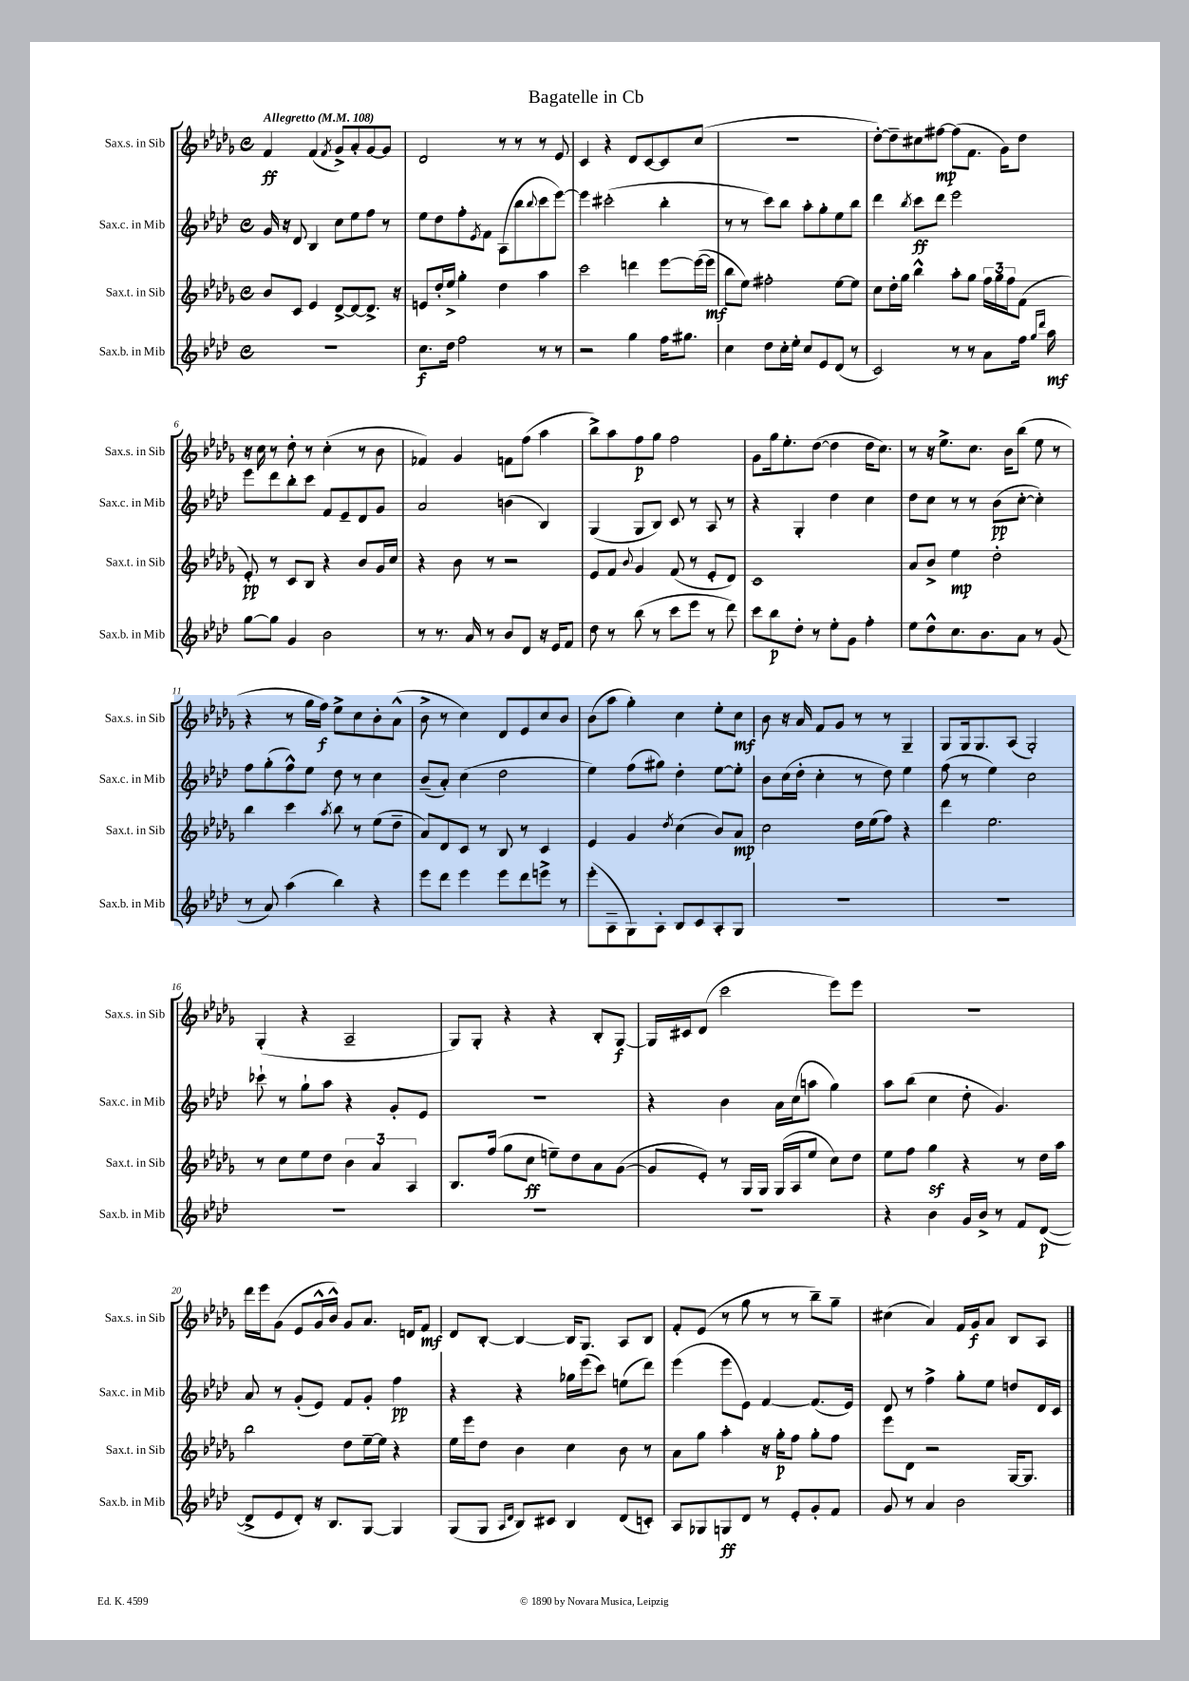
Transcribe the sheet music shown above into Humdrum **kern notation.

**kern	**kern	**kern	**kern
*staff4	*staff3	*staff2	*staff1
*clefG2	*clefG2	*clefG2	*clefG2
*k[b-e-a-d-]	*k[b-e-a-d-g-]	*k[b-e-a-d-]	*k[b-e-a-d-g-]
*M4/4	*M4/4	*M4/4	*M4/4
*met(c)	*met(c)	*met(c)	*met(c)
*MM108	*MM108	*MM108	*MM108
1r	8b-/L	16g/	4f/
.	.	16r	.
.	8c/J	8d-/	.
.	4e-/	4B-/	(4f/
.	.	.	8qf/
.	[8d-^/L	8cc\L	8g-^/L)
.	8d-/_	8ee-\	8a-'/
.	8.d-^/]J	8ff\J	[8g-/
.	.	8r	8g-/]J
.	16r	.	.
=	=	=	=
8.cc\L	8e/L	8ee-\L	2d-/
.	16dd-'/L	8dd-\	.
16dd-\Jk	16ee-^/JJ	.	.
2ff\	4gg-'\	8ff'\	.
.	.	8qe-/	.
.	.	8f\J	.
.	4dd-\	(8A-\L	8r
.	.	8bb-\	8r
.	.	8qqbb-/	.
8r	4aa-\	8ccc\	8r
8r	.	[8eee-\J)	8e-/
=	=	=	=
2r	2ccc\	4eee-\]	4c/
.	.	(2ccc#'\	4r
4gg\	4ddd\	.	8d-/L
.	.	.	[8c/
16ff\LK	[8eee-\L	4bb-'\	8c/]
8.gg#\J	.	.	.
.	(16eee-\_L	.	(8cc/J
.	16eee-\]JJ	.	.
=	=	=	=
4cc\	8bb-\L	8r	1r
.	8ee-\J)	8r	.
8dd-\L	2ff#'\	8ccc\L)	.
16cc'\L	.	8bb-\J	.
16ee-'\JJ	.	.	.
8cc/L	.	8aa-'\L	.
8e-/	.	8gg'\	.
(8d-/J	[8ee-\L	8ee-\	.
8r	8ee-\]J	8bb-\J	.
=	=	=	=
2c/)	8cc\L	4ddd-\	[8dd-'\L)
.	16dd-'\L	.	8dd-~\]
.	16gg-\JJ	.	.
.	.	8qbb-/	.
.	4bb-^^\	8ccc\L	8cc#\
.	.	8ddd-\J	[8ff#\J
8r	8aa-'\L	2eee-\	(8ff#\]L
8r	8gg-\J	.	8.f\J
8a-\L	24ff\LL	.	.
.	24gg-\	.	.
.	.	.	16g-\LK)
.	24ff\J	.	.
16ff\Jk	(8f\J	.	8dd-\J
16qqgg/LL	.	.	.
16qqddd-/JJ	.	.	.
16aa-\	.	.	.
=	=	=	=
[8gg\L	8e-'/)	8eee-\L	16r
.	.	.	16cc\
8gg\]J	8r	8ddd-\	8r
4g/	8c/L	8bb-'\	8dd-'\
.	8B-/J	8ccc\J	8r
2b-\	4r	8f/L	(4cc'\
.	.	8e-~/	.
.	8b-/L	8d-/	8r
.	16g-/L	8g/J	8b-\
.	16cc/JJ	.	.
=	=	=	=
8r	4r	2a-/	4f-/)
8.r	.	.	.
.	8b-\	.	4g-/
16a-/	.	.	.
8r	8r	.	.
8b-/L	2r	(4b\	8f\L
8d-/J	.	.	(8ff\J
16r	.	4B-/)	4aa-\
16e-/LK	.	.	.
8f/J	.	.	.
=	=	=	=
8dd-\	8e-/L	(4G/	8bb-^\L)
8r	8f/J	.	8aa-\
.	8qqb-/	.	.
(8bb-\	4g-/	8G/L	8ff\
8r	.	8B-/J)	8gg-\J
8ccc\L	(8f/	8c/	2ff\
8eee-\J	8r	8r	.
8r	8e-'/L	8A-/	.
8ddd-\)	8d-/J)	8r	.
=	=	=	=
8ccc\L	1c	4r	8g-\L
8bb-\	.	.	16gg-\k
.	.	.	8.ee-'\
8dd-'\J	.	4G'/	.
8r	.	.	([8dd-\J
8ee-'\L	.	4dd-\	4dd-\]
8g\J	.	.	.
4ff'\	.	4cc\	16dd-\LK
.	.	.	8.cc\J)
=	=	=	=
8ee-\L	8a-/L	8dd-\L	8r
8dd-^^\	8b-^/J	8cc\J	16r
.	.	.	8.ee-^\L
8.cc\	4ee-\	8r	.
.	.	8r	8.cc\J
8.b-\	.	.	.
.	2dd-'\	(8b-\L	.
.	.	.	16b-\LK
8a-\J	.	[8cc'\J	(8bb-\J
8r	.	4cc'\])	8ee-\
(8g/	.	.	8r
=	=	=	=
8r	4bb-\	8ff\L	4r
8a-/)	.	(8gg'\	.
(4aa-\	4ccc\	8ff^^\)	8r
.	.	8ee-\J	16gg-\LL
.	.	.	16ff\JJ)
.	8qaa-/	.	.
4bb-\)	8bb-\	8dd-\	8ee-^\L
.	8r	8r	8cc\
4r	(8ee-\L	4cc\	8b-'\
.	8dd-~\J	.	(8a-^^\J
=	=	=	=
8eee-\L	8a-/L)	(8b-~/L	8b-^\
8ddd-\J	8d-/	8a-'/J)	8r
4eee-\	8c/J	(4cc\	4cc\)
.	8r	.	.
8eee-\L	8B-/	2dd-\	8d-/L
8ddd-\	8r	.	8e-/
8eee^\J	4c/	.	8cc/
8r	.	.	8b-/J
=	=	=	=
(8eee-'\L	4e-/	4ee-\)	(8b-\L
8A-~\	.	.	8aa-\J
8G\)	4g-/	(8ff\L	4gg-'\)
8A-'\J	.	8gg#\J)	.
.	8qdd-/	.	.
8B-/L	(4cc\	4dd-'\	4cc\
8c/	.	.	.
8A-'/	8b-/L)	[8ee-\L	8ee-'\L
8G/J	8a-/J	8ee-'\]J	8cc\J
=	=	=	=
1r	2cc\	8b-\L	8b-\
.	.	(16cc\L	16r
.	.	16dd-'\JJ	16a-/
.	.	4cc'\	8f/L
.	.	.	8g-/J
.	16dd-\LL	8r	8r
.	(16ee-\J	.	.
.	8ff\J)	8dd-\)	8r
.	4r	4ee-\	4G-~/
=	=	=	=
1r	4ddd-\	(8ff\	8G-/L
.	.	8r	16G-/k
.	.	.	8.G-/
.	2.ee-\	4ee-\)	.
.	.	.	(8A-/J
.	.	2cc\	2G-'/)
=	=	=	=
1r	8r	8ccc-`\	(4G-'/
.	8cc\L	8r	.
.	8ee-\	8gg`\L	4r
.	8dd-\J	8aa-\J	.
.	6b-\	4r	2A-~/
.	6a-/	.	.
.	.	8g'/L	.
.	6A-/	.	.
.	.	8e-/J	.
=	=	=	=
1r	8.B-/L	1r	8G-/L)
.	.	.	8G-'/J
.	(16ff/Jk	.	.
.	8gg-\L	.	4r
.	8cc\J	.	.
.	8ee~\L)	.	4r
.	8dd-\	.	.
.	8a-\	.	8B-'/L
.	([8g-\J	.	[8G-/J
=	=	=	=
1r	8g-/]L	4r	16G-/]LL
.	.	.	16c#/J
.	8e-'/J)	.	(8d-/J
.	8r	4b-\	2ccc\
.	16G-/LL	.	.
.	16G-/JJ	.	.
.	(16G-/LL	16a-\LL	.
.	16A-/J	(16cc\J	.
.	8ee-/J	8aa\J	.
.	8cc\L)	4gg\)	8eee-\L)
.	8dd-\J	.	8eee-\J
=	=	=	=
4r	8ee-\L	8aa-\L	1r
.	8ff\J	(8bb-\J	.
4b-\	4gg-\	4cc\	.
16g/LL	4r	8dd-'\	.
16b-^/JJ	.	.	.
8r	.	4.g/)	.
8f/L	8r	.	.
([8d-/J	16dd-\LL	.	.
.	16aa-\JJ	.	.
=	=	=	=
8d-^/]L	2bb-\	8a-/	16ddd-\LL
.	.	.	16eee-\J
8e-/	.	8r	(8g-\J
8d-'/J)	.	(8g'/L	8e-/L
16r	.	8e-/J)	16g-^^/L
8.B-/L	.	.	16b-^^/JJ)
.	8dd-\L	8f/L	8g-/L
[8G/J	[16ee-~\L	8g'/J	8.a-/J
.	16ee-\]JJ	.	.
4G/]	4r	4ff\	.
.	.	.	16d/LK
.	.	.	8f/J
=	=	=	=
(8G/L	16ee-\LL	4r	8d-/L
.	16eee-\J	.	.
8G/J	8dd-\J	.	[8B-'/J
16qqA-/LL	.	.	.
16qqd-/JJ	.	.	.
8B-/L)	4b-\	4r	4B-/_
8c#/J	.	.	.
4B-/	4cc\	16gg-\LL	16B-/]LK
.	.	(16eee-\J	8.G-/J
.	.	8ccc\J)	.
(8d-/L	8b-\	(8ee\L	8A-/L
8c'/J)	8r	8ddd-\J)	8B-/J
=	=	=	=
8A-/L	8a-\L	(4eee-\	8f'/L
8G-/	8gg-\J	.	(8e-/J
8G/	4aa-'\	8eee-\L	8r
8d-/J	.	8e-\J)	8gg-\
8r	16r	[4f/	8r
.	16gg-'\LK	.	.
8e-'/L	8ff\J	.	8r
8g'/	8gg-'\L	(8.f/]L	8bb-~\L)
8f/J	8ff\J	.	8gg-~\J
.	.	16e-/Jk)	.
=	=	=	=
8g/	8eee-\L	8d-/	(4cc#\
8r	8d-\J	8r	.
4a-/	2r	4ff^\	4a-/)
2b-\	.	8gg'\L	16f/LL
.	.	.	16g-/J
.	.	8ee-\J	8a-/J
.	[16G-/LK	8dd/L	8B-/L
.	8.G-/]J	.	.
.	.	16d-/L	8A-/J
.	.	16c/JJ	.
==	==	==	==
*-	*-	*-	*-
